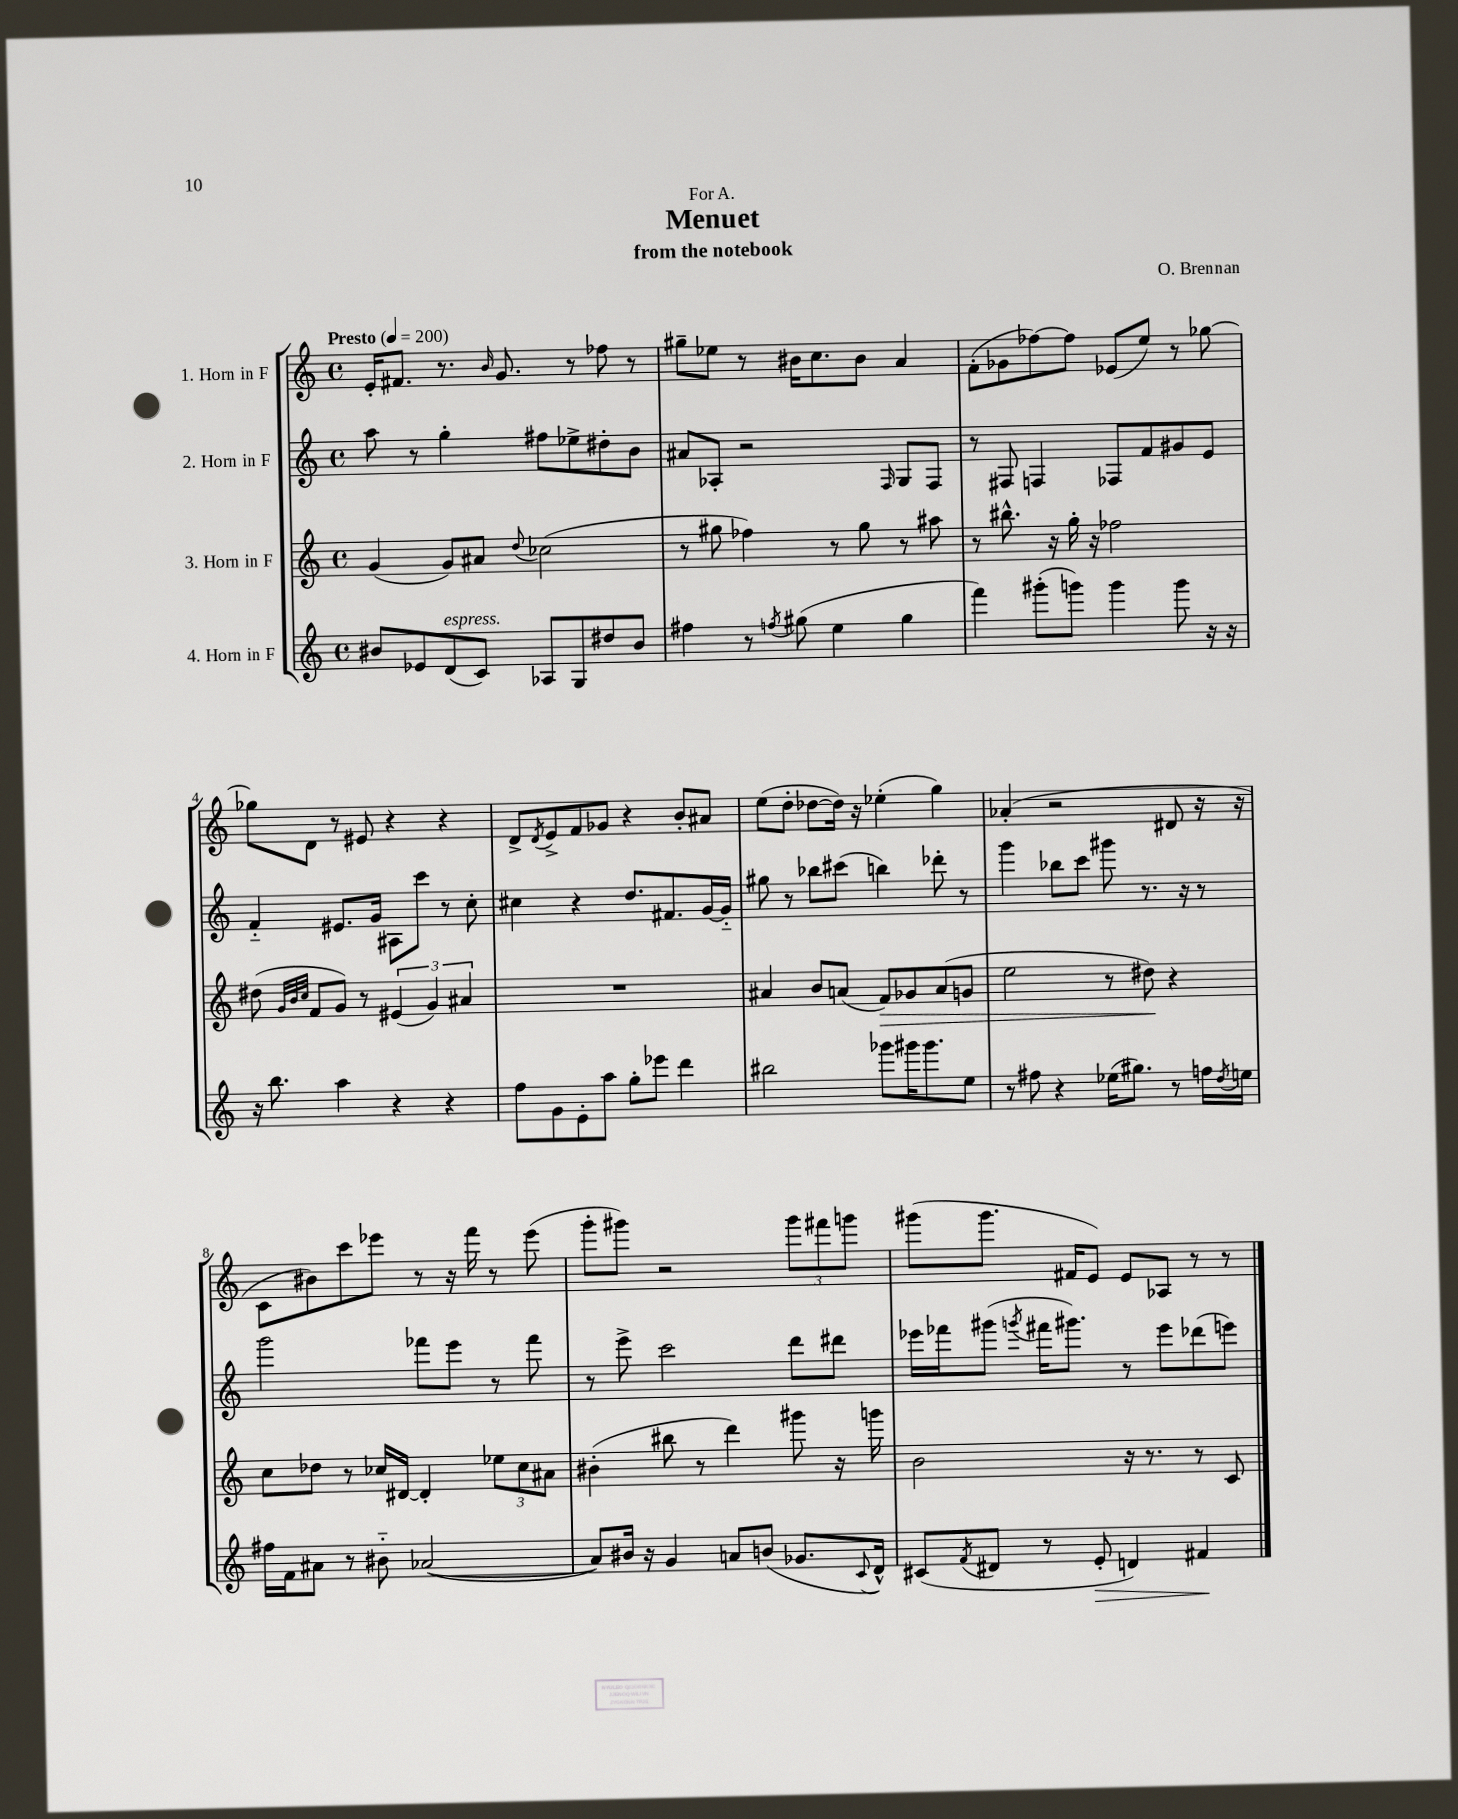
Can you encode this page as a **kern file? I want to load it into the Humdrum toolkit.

**kern	**kern	**kern	**kern
*staff4	*staff3	*staff2	*staff1
*clefG2	*clefG2	*clefG2	*clefG2
*k[]	*k[]	*k[]	*k[]
*M4/4	*M4/4	*M4/4	*M4/4
*met(c)	*met(c)	*met(c)	*met(c)
*MM200	*MM200	*MM200	*MM200
8b#	(4g	8aa	16e'
.	.	.	8.f#
8e-	.	8r	.
(8d	8g)	4gg'	8.r
8c)	8a#	.	.
.	.	.	16qqb
.	.	.	8.g
.	8qqdd	.	.
8A-	(2cc-	8ff#	.
8G	.	8ee-^	8r
8dd#	.	8dd#'	8ff-
8b#	.	8b	8r
=	=	=	=
4ff#	8r	8a#	8gg#~
.	8gg#	8A-'	8ee-
8r	4ff-)	2r	8r
8qff	.	.	.
(8gg#	.	.	16b#
.	.	.	8.cc
4ee	8r	.	.
.	8gg#	.	8b#
.	.	16qqF	.
4gg#	8r	8G	4a
.	8aa#	8F	.
=	=	=	=
4fff)	8r	8r	(8f'
.	8.bb#^^	8F#	8g-
(8ggg#'	.	4F	[8ff-)
.	16r	.	.
8ggg)	16gg'	.	8ff-]
.	16r	.	.
4ggg	2ff-	8F-	(8e-
.	.	8f	8ee)
8ggg	.	8g#	8r
16r	.	8e	[8gg-
16r	.	.	.
=	=	=	=
16r	(8dd#	4f'~	8gg-]
8.bb	.	.	.
.	32qqg	.	.
.	32qqb	.	.
.	32qqcc	.	.
.	8f	.	8d
4aa	8g)	8.e#	8r
.	8r	.	8e#
.	.	16g	.
4r	(6e#	8A#	4r
.	.	8ccc	.
.	6g)	.	.
4r	.	8r	4r
.	6a#	.	.
.	.	8cc'	.
=	=	=	=
8ff	1r	4cc#	8d^
.	.	.	8qd
8g	.	.	8e^
8e'	.	4r	8f
8aa	.	.	8g-
8gg'	.	8.dd	4r
8eee-	.	.	.
.	.	8.f#	.
4ddd	.	.	8b'
.	.	[16g	8a#
.	.	16g'~]	.
=	=	=	=
2bb#	4a#	8gg#	(8ee
.	.	8r	8dd'
.	8b	8bb-	[8dd-
.	(8a	(8ccc#	16dd-])
.	.	.	16r
8ggg-	8f)	4bb)	(4ee-'
16ggg#	8g-	.	.
8.ggg#	.	.	.
.	(8a	8ddd-'	4gg)
8ee	8g	8r	.
=	=	=	=
8r	2ee	4ggg	(4a-'
8ff#	.	.	.
4r	.	8bb-	2r
.	.	8ccc	.
(16ee-	8r	8ggg#	.
8.gg#)	.	.	.
.	8dd#)	8.r	.
8r	4r	.	8d#
.	.	16r	.
16ff	.	8r	16r
8qdd	.	.	.
16ee	.	.	16r
=	=	=	=
16ff#	8cc	2ggg	8c
16f	.	.	.
8a#	8dd-	.	8b#)
8r	8r	.	8ccc
8b#'~	16cc-	.	8eee-
.	[16d#	.	.
([2a-	4d#']	8fff-	8r
.	.	8eee	16r
.	.	.	16fff
.	12ee-	8r	8r
.	12cc-	.	.
.	.	8fff-	(8eee-
.	12a#	.	.
=	=	=	=
8a-])	(4b#'	8r	8ggg'
16b#	.	8eee^	8ggg#)
16r	.	.	.
4g	8bb#	2ccc	2r
.	8r	.	.
8a	4ddd)	.	.
(8b	.	.	.
8.g-	8ggg#	8ddd	12ggg#
.	.	.	12fff#
.	16r	8ddd#	.
.	.	.	12ggg
8qqc	.	.	.
16d^^)	16ggg	.	.
=	=	=	=
(8c#	2b	16eee-	(8ggg#
.	.	16fff-	.
8qf	.	.	.
8d#	.	(8ggg#	8.ggg#
.	.	8qggg	.
8r	.	16fff#	.
.	.	8.ggg#)	16f#
8e'	.	.	8e)
4d)	16r	8r	8e
.	8.r	.	.
.	.	8eee-	8A-
4f#	8r	(8ddd-	8r
.	8c	8eee)	8r
==	==	==	==
*-	*-	*-	*-
